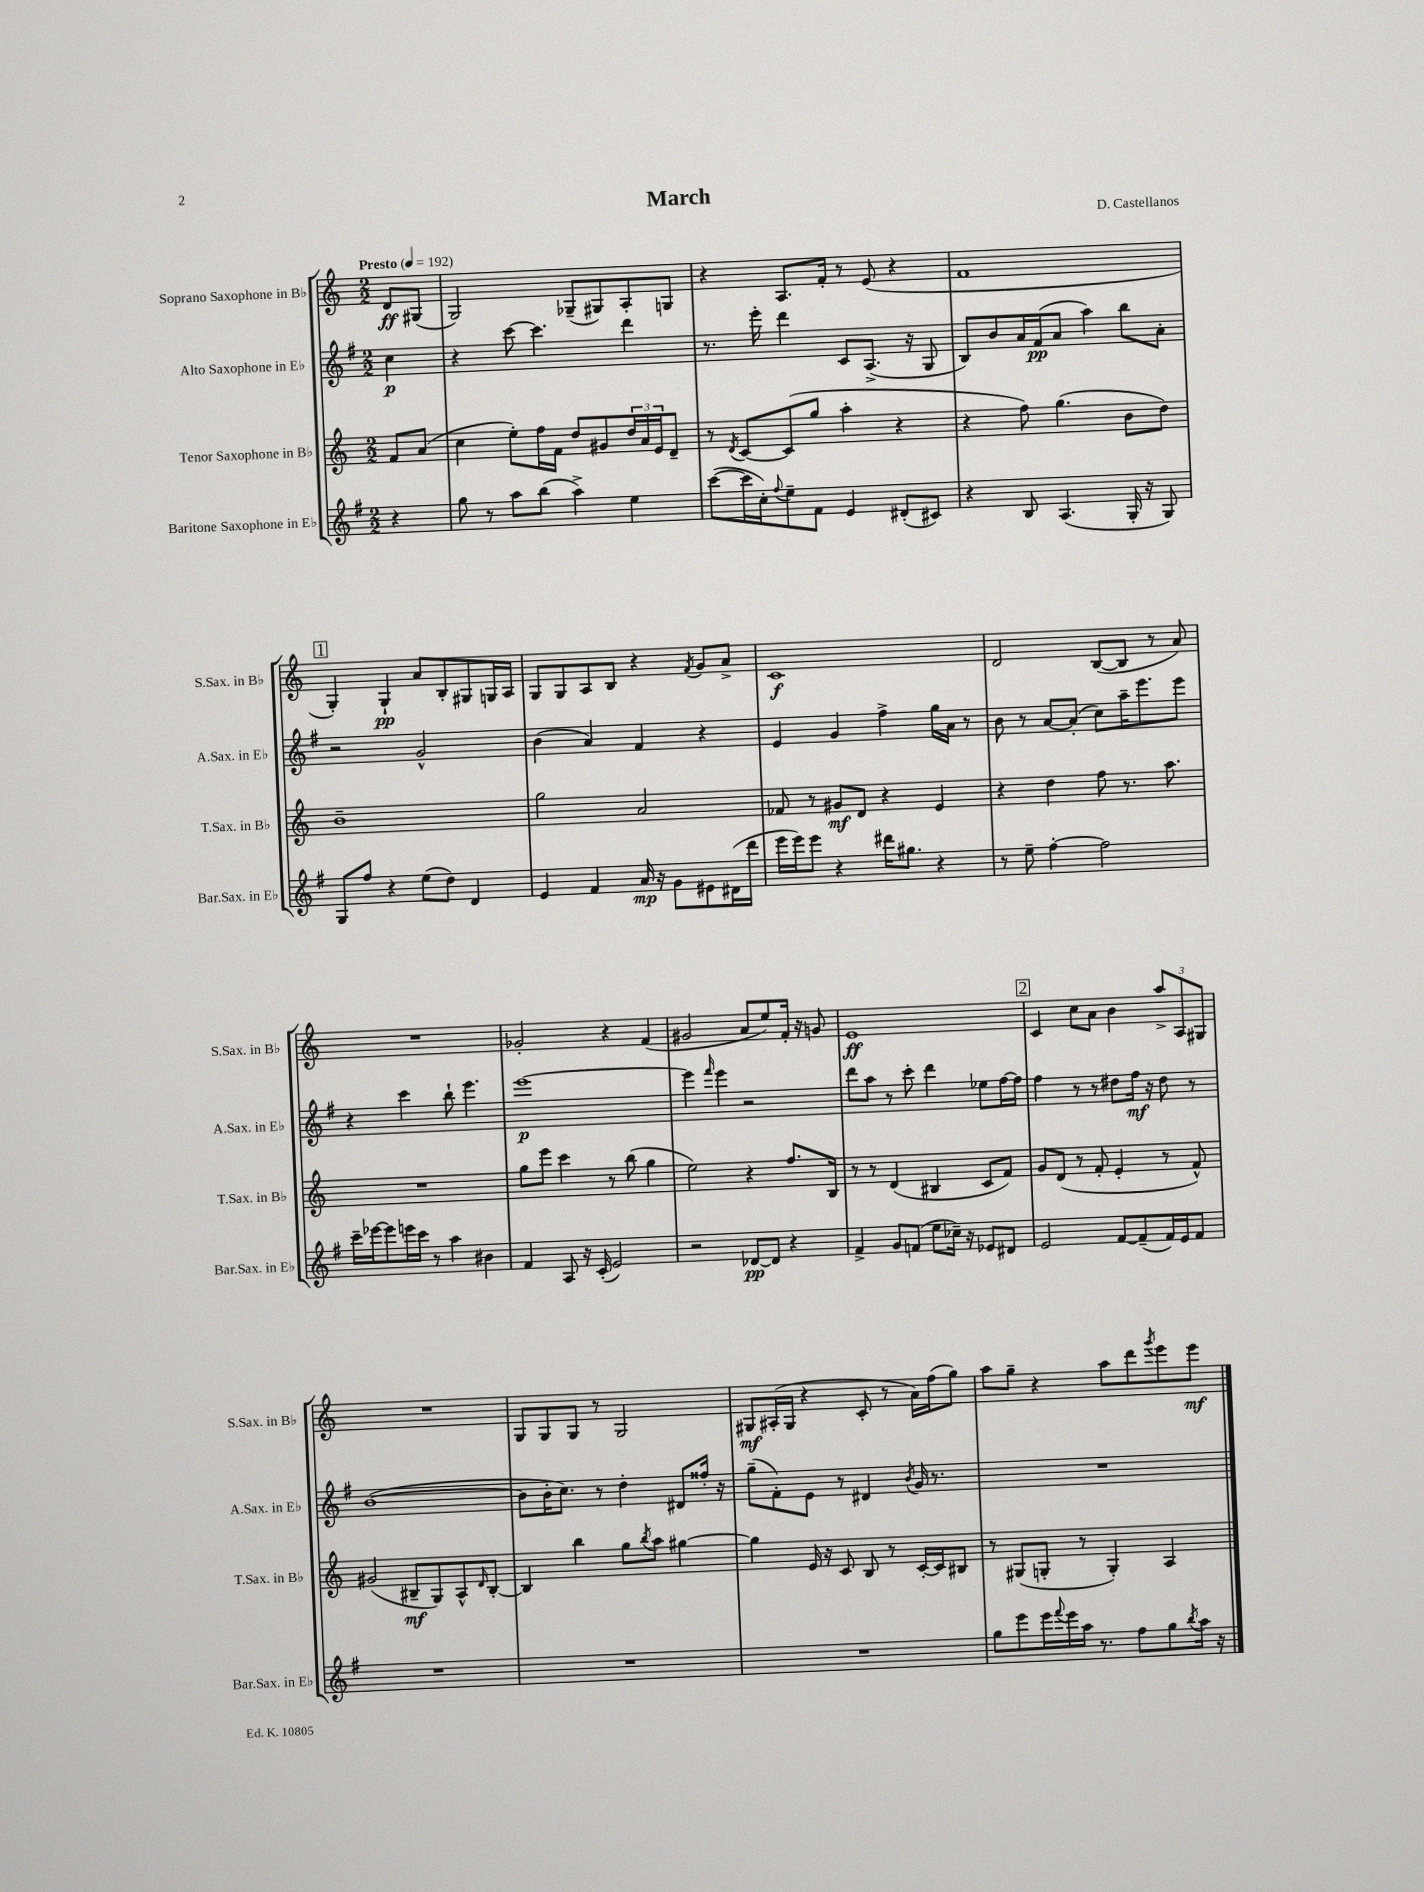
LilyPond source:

\header { title = "March" composer = "D. Castellanos" }
<<
\new StaffGroup <<
\new Staff = "s0" \with { instrumentName = "Soprano Saxophone in Bb" shortInstrumentName = "S.Sax. in Bb" } {
    \clef treble \key c \major \numericTimeSignature \time 2/2 \partial 4 \tempo "Presto" 4 = 192
    d'8\ff gis8( |
    g2) ges8--( gis8) a8-. g8 |
    r4 a8. f'16-. r8 e'8( r4 |
    f'1 |
    \mark \markup { \box "1" } g4-.) g4-!\pp a'8 b8-. gis8 g16 a16 |
    g8 g8 a8 b8 r4 \acciaccatura { f'8 } g'8 a'8-> |
    c'1\f |
    d'2 b8~( b8 r8 a'8) |
    R1 |
    ges'2-. r4 f'4( |
    gis'2 a'8 e''8) f'16-. r16 g'8 |
    e'1\ff |
    \mark \markup { \box "2" } c'4 c''8 a'8 b'4 \tuplet 3/2 { a''8-> a8 gis8 } |
    R1 |
    g8 g8 g8 r8 g2 |
    gis8\mf ais16-.( gis16 r4 c'8-. r8 a'16) f''16( g''8) |
    a''8 g''8-- r4 a''8 d'''8 \acciaccatura { g'''8 } e'''8 e'''8\mf \bar "|." |
}
\new Staff = "s1" \with { instrumentName = "Alto Saxophone in Eb" shortInstrumentName = "A.Sax. in Eb" } {
    \clef treble \key g \major \numericTimeSignature \time 2/2 \partial 4
    c''4\p |
    r4 c'''8~ c'''4. d'''4 |
    r8. e'''16-. d'''4 c'8 a8.->( r16 g8 |
    b8) b'8 a'16 fis'16\pp( a'8 a''4) b''8 a'8-. |
    \mark \markup { \box "1" } r2 g'2-^ |
    b'4( a'4) fis'4 r4 |
    e'4 g'4 fis''4-> g''16 a'16 r8 |
    b'8 r8 a'8~ a'8-.( c''8) a''16-- e'''8. e'''8 |
    r4 c'''4 b''8-! e'''4. |
    e'''1~\p |
    e'''4 \grace { fis'''16 } e'''4 r2 |
    d'''8 a''8 r8 c'''8-. d'''4 ees''8 fis''16~ fis''16 |
    \mark \markup { \box "2" } fis''4 r8 r8 dis''8 fis''16\mf r16 dis''8 r8 |
    b'1~( |
    b'8 b'16-. c''8.) r8 d''4-. dis'8 fisis''16-. r16 |
    g''8--( fis'8-.) e'8 r8 dis'4 \acciaccatura { b'8 } g'16 r8. |
    R1 \bar "|." |
}
\new Staff = "s2" \with { instrumentName = "Tenor Saxophone in Bb" shortInstrumentName = "T.Sax. in Bb" } {
    \clef treble \key c \major \numericTimeSignature \time 2/2 \partial 4
    f'8 a'8( |
    c''4 e''8-.) f''16 f'16 d''8 gis'8 \tuplet 3/2 { d''16 a'16 e'16 } d'8-- |
    r8 \acciaccatura { d'8 } c'8~ c'8( g''8 a''4-. r4 |
    r4 f''8) g''4.( b'8 d''8) |
    \mark \markup { \box "1" } b'1-- |
    g''2 a'2 |
    fes'8 r8 gis'8\mf d'8 r4 e'4 |
    r4 d''4 f''8 r8. a''8. |
    R1 |
    g''8 e'''8 c'''4 r8 b''8( g''4 |
    e''2) r4 f''8. b16 |
    r8 r8 d'4( bis4 c'8 f'8) |
    \mark \markup { \box "2" } g'8 d'8( r8 f'8-. e'4-. r8 f'8-^) |
    gis'2( bis8--\mf g8) a8-^ \grace { d'16 } bis8~-. |
    bis4 b''4 g''8 \acciaccatura { b''8 } a''8 gis''4~ |
    gis''4 e'16 r16 c'8 b8 r8 c'16~-. c'16 bis8 |
    r8 gis8( g8-. r8 g4-.) a4 \bar "|." |
}
\new Staff = "s3" \with { instrumentName = "Baritone Saxophone in Eb" shortInstrumentName = "Bar.Sax. in Eb" } {
    \clef treble \key g \major \numericTimeSignature \time 2/2 \partial 4
    r4 |
    g''8 r8 a''8 b''8( a''4->) e''4 |
    c'''8~( c'''16 c''16-.) \appoggiatura { fis''8 } e''8-- fis'8 e'4 dis'8-.( cis'8) |
    r4 b8 a4.( g16-. r16 g8) |
    \mark \markup { \box "1" } g8 fis''8 r4 e''8( d''8) d'4 |
    e'4 fis'4 a'16\mp r16 g'8 eis'8 dis'16( d'''16 |
    e'''16 e'''16) e'''8 r4 dis'''16 gis''8. r4 |
    r8 e''8-- fis''4~-. fis''2 |
    c'''16-- ees'''16~ ees'''8 e'''16 c'''16 r8 a''4 bis'4 |
    fis'4 a8 r16 c'16-.( e'2) |
    r2 des'8~\pp des'8 r4 |
    fis'4-> g'8 f'8( e''8 ces''16--) r16 ees'8 dis'8 |
    \mark \markup { \box "2" } e'2 fis'8~ fis'8--( fis'16) e'16 fis'8 |
    R1 |
    R1 |
    R1 |
    g''8 e'''8 e'''16 \appoggiatura { fis'''8 } e'''16 a''16 r8. fis''8 g''8 \acciaccatura { b''8 } a''16 r16 \bar "|." |
}
>>
>>
\layout { \context { \Score \remove "Bar_number_engraver" } }
